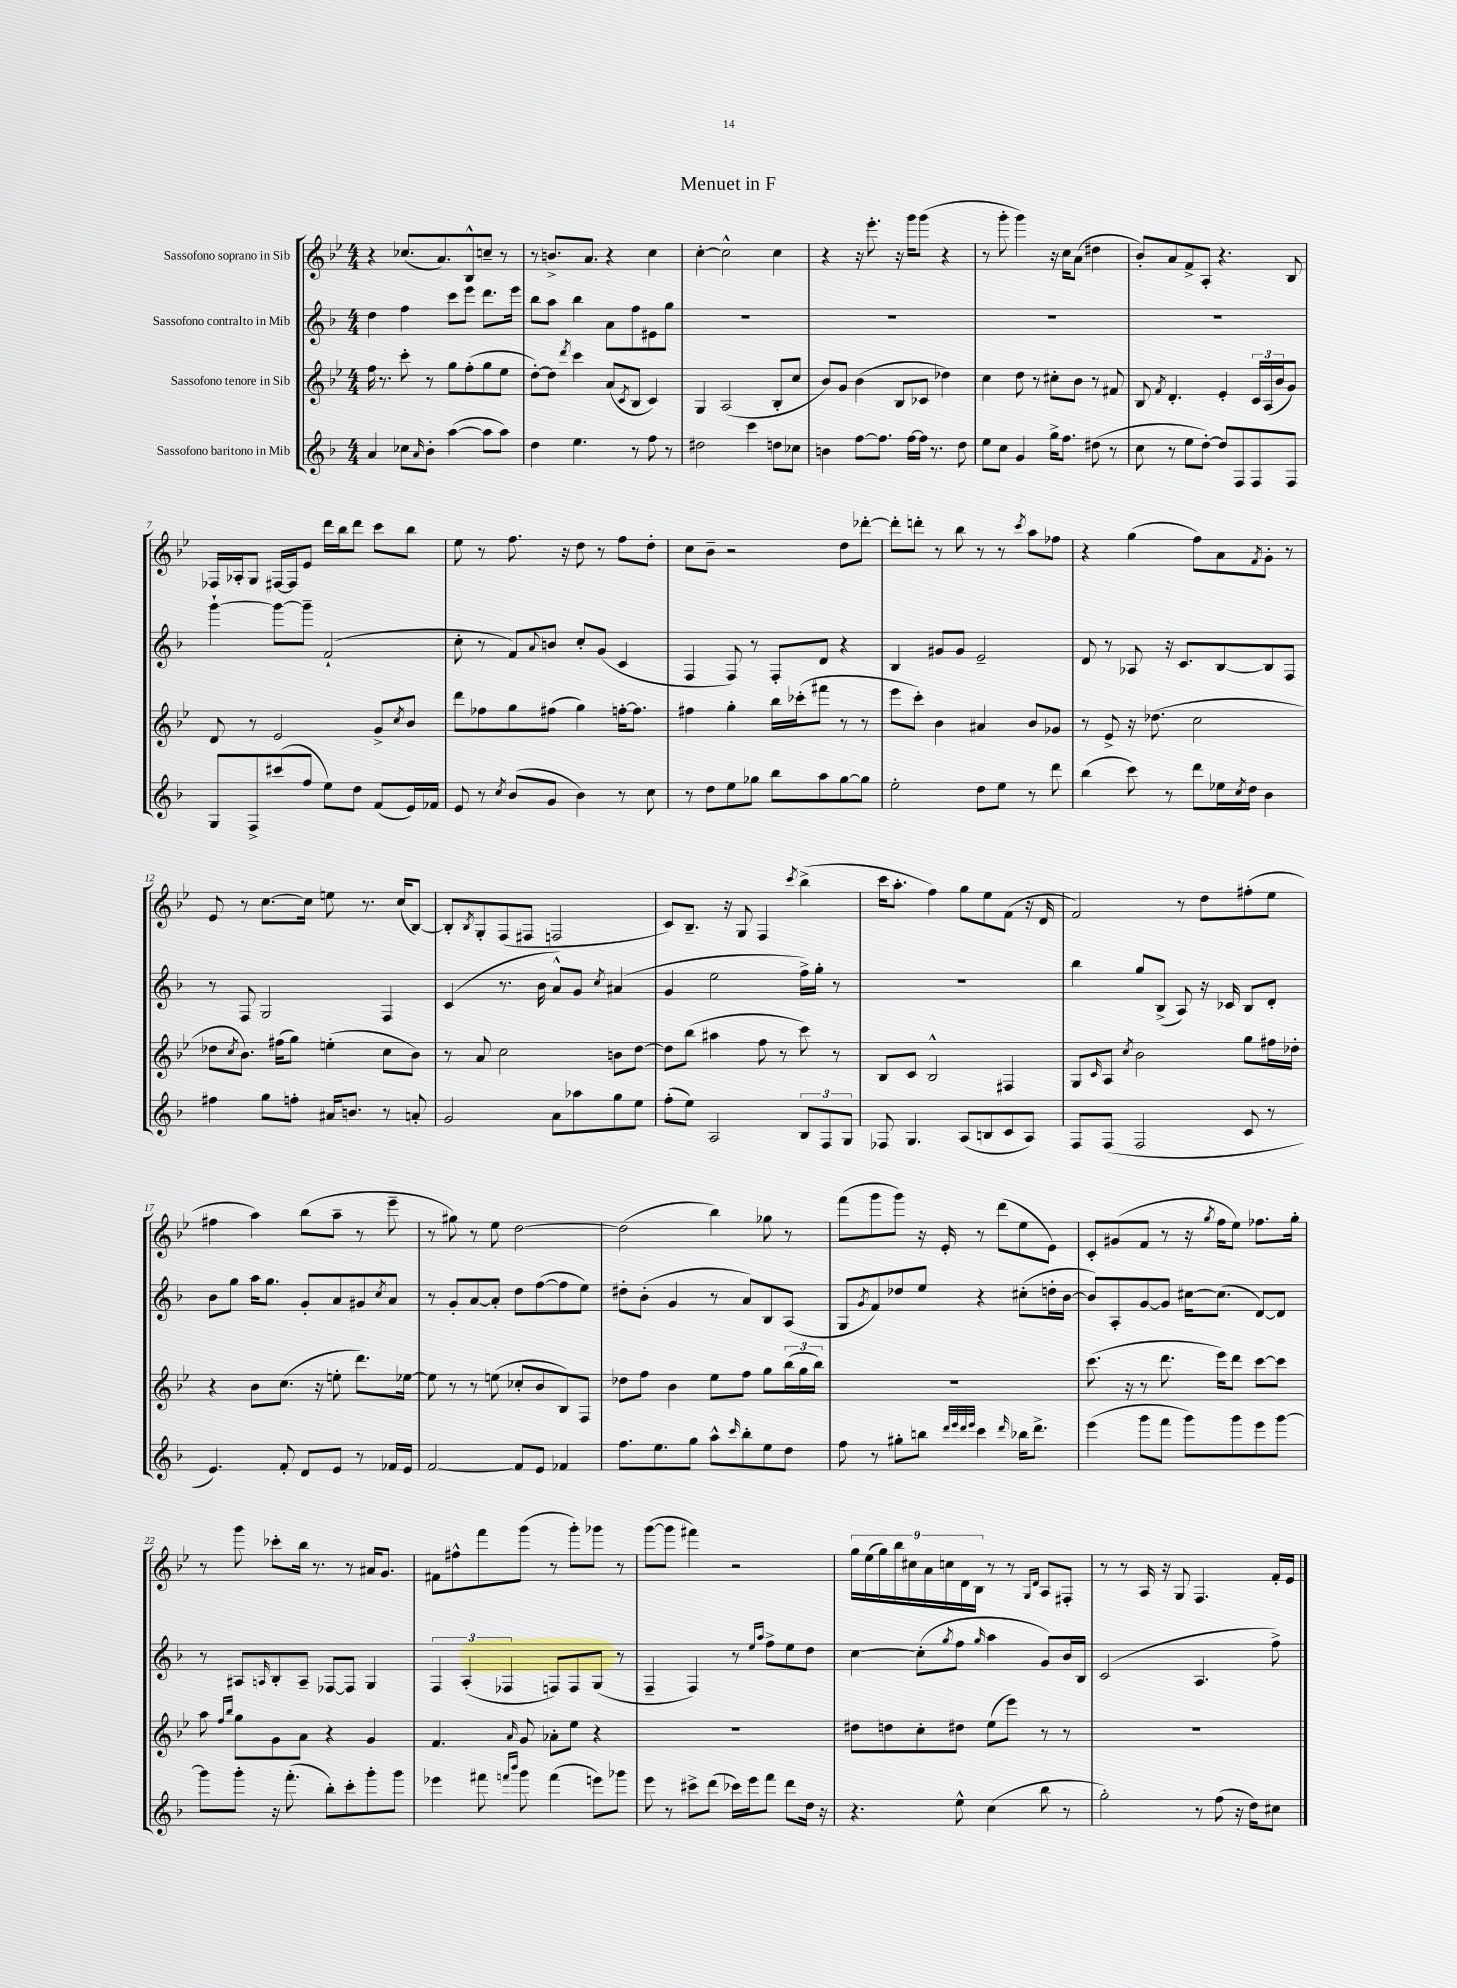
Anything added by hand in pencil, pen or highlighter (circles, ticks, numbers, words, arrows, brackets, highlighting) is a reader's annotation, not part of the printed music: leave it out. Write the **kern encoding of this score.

**kern	**kern	**kern	**kern
*staff4	*staff3	*staff2	*staff1
*clefG2	*clefG2	*clefG2	*clefG2
*k[b-]	*k[b-e-]	*k[b-]	*k[b-e-]
*M4/4	*M4/4	*M4/4	*M4/4
4a	16ff	4dd	4r
.	8.r	.	.
8cc-	8ccc'	4ff	(8.cc-
16qqa	.	.	.
8b-'	8r	.	.
.	.	.	8.a)
([4aa	8gg	8ccc	.
.	(8ff'	8eee	8B-^^
8aa]	8gg	8.ddd	8cc~
8aa)	8ee-	.	8r
.	.	16eee	.
=	=	=	=
4dd	[8dd')	8bb-	8r
.	8dd]	8aa	8.b^
.	8qddd	.	.
4.ee	4ccc	4bb-	.
.	.	.	8.a
.	(8a	8a	4r
.	8qc	.	.
8r	8B-	8ff	.
8ff	4c)	8e#	4cc
8r	.	8gg	.
=	=	=	=
2dd#	4G	1r	[4cc'
.	(2A	.	2cc^^]
4ccc	.	.	.
8dd	8B-'	.	4cc
8cc-	8cc	.	.
=	=	=	=
4b	8b-)	1r	4r
.	8g	.	.
[8ff	(4b-	.	16r
.	.	.	8.eee-'
8.ff]	.	.	.
.	8B-	.	16r
[16ff	.	.	16ggg
16ff]	8c-	.	(8ggg
8.r	.	.	.
.	4dd-)	.	4r
8dd	.	.	.
=	=	=	=
8ee	4cc	1r	8r
8cc	.	.	8ggg'
4g	8dd	.	4ggg)
.	8r	.	.
16gg^	8cc#'	.	16r
8.ff	.	.	16cc
.	8b-	.	(8a
(8dd#	8r	.	4dd#
8r	8f#	.	.
=	=	=	=
8cc	8B-	1r	8b-')
.	8qf	.	.
8r	4.d'	.	8a
8ee	.	.	8f^
[8dd')	.	.	8A'
8dd]	4e-'	.	4.r
8F	.	.	.
8F	24c	.	.
.	(24A	.	.
.	24b-	.	.
8F	8g)	.	8B-
=	=	=	=
8G	8d	[4ggg`	16F-
.	.	.	16A-'
8F^	8r	.	8G
(8ccc#	2e-	8ggg_	[16F#
.	.	.	16F#]
8ff	.	8ggg~]	8e-
8ee)	.	(2f`	16ddd
.	.	.	16bb-
8dd	.	.	8ddd
(8f	8g^	.	8ccc
.	8qcc	.	.
16e)	8b-	.	8bb-
16f-	.	.	.
=	=	=	=
8e	8ddd	8cc'	8ee-
8r	8ff-	8r	8r
8qcc	.	.	.
(8b-	8gg	8f)	8.ff
.	.	8qqa	.
8g	(8ff#	8b	.
.	.	.	16r
4b-)	4gg)	8cc'	8dd
.	.	(8g	8r
8r	[16ff'	4c	8ff
.	8.ff]	.	.
8cc	.	.	8dd'
=	=	=	=
8r	4ff#	4F	8cc
8dd	.	.	8b-~
8ee	4gg'	8F)	2r
8gg-	.	8r	.
8bb-	16bb-	8F'	.
.	(16ccc-'	.	.
8aa	8fff#	8d	.
[8gg-	8r	4r	8dd
8gg-]	8r	.	[8ddd-'
=	=	=	=
2ee'	8eee-	4B-	8ddd-']
.	8ccc')	.	8ddd'
.	4b-	8g#	8r
.	.	8g#	8bb-
8dd	4a#	2e~	8r
8ee	.	.	8r
.	.	.	8qccc
8r	8b-	.	8aa
8ddd	8g-	.	8ff-
=	=	=	=
(4bb-	8r	8d	4r
.	8e-^	8r	.
8ccc)	16r	8A-	(4gg
.	(8.dd-	.	.
8r	.	16r	.
.	.	8.c	.
8ddd	2cc	.	8ff)
16ee-	.	[8B-	8a
8qcc	.	.	.
16dd	.	.	.
.	.	.	8qf
4b-	.	8B-]	8g'
.	.	8F	8r
=	=	=	=
4ff#	8dd-	8r	8e-
.	8qcc	.	.
.	8.b-)	8F	8r
8gg	.	2G	[8.cc
.	(16ff#	.	.
8ff'	8gg)	.	.
.	.	.	16cc]
16a#	(4ee'	.	8ee
8.b	.	.	.
.	.	.	8.r
8r	8cc	4F	.
.	.	.	(16cc
8a'	8b-)	.	[8B-)
=	=	=	=
2g	8r	(4c	8B-']
.	.	.	8qB-
.	8a	.	8G'
.	2cc	8.r	(8F
.	.	.	8F#
.	.	16b-	.
8a	.	8a^^)	2F
8aa-	.	8g	.
.	.	8qcc	.
8gg	8b	(4a#	.
8ee	[8dd	.	.
=	=	=	=
(8ff'	8dd]	4g	8c)
8ee)	(8bb-	.	8.B-~
2A	4aa#	2ee	.
.	.	.	16r
.	.	.	8G
.	8ff	.	4F
.	8r	.	.
.	.	.	8qccc
12B-	8ccc)	16ff^)	(4bb-^
.	.	16gg'	.
12F	.	.	.
.	8r	8r	.
12G	.	.	.
=	=	=	=
8F-	8B-	1r	16ccc
.	.	.	8.aa'
4.G	8c	.	.
.	2B-^^	.	4ff)
(8A	.	.	8gg
8B	.	.	8ee-
8c	4F#	.	(8f
8A)	.	.	16r
.	.	.	16d
=	=	=	=
8F	8G	4bb-	2f)
.	16qqc	.	.
(8F	8A	.	.
.	8qcc	.	.
2F	2b-	8gg	.
.	.	(8B-^	.
.	.	8A)	8r
.	.	16r	8dd
.	.	16c-	.
8c	8gg	8B-	(8ff#'
8r	16ff#	8d'	8ee-
.	16dd-'	.	.
=	=	=	=
4.e)	4r	8b-	4ff#
.	.	8gg	.
.	8b-	16aa	4aa)
.	.	8.gg	.
8f'	(8.cc	.	.
8d	.	8g'	(8bb-
.	16r	.	.
8e	8ee'	8a	8aa~
8r	8.ddd)	8g#	8r
.	.	8qcc	.
16f-	.	8a	8eee-~
16e	[16ee-	.	.
=	=	=	=
[2f	8ee-]	8r	8r
.	8r	8g'	8gg#)
.	8r	[8a	8r
.	(8ee	8a']	8ee-
8f]	8cc-'	8dd	[2dd
8e	8b-	([8ff	.
4f-	8B-)	8ff]	.
.	8F	8ee)	.
=	=	=	=
8.ff	8dd-	8dd#'	(2dd]
.	8ff	(8b-'	.
8.ee	.	.	.
.	4b-	4g	.
8gg	.	.	.
8aa^^	8ee-	8r	4bb-)
16qqccc	.	.	.
8bb-'	8ff	8a)	.
8ee	8gg	8B-	8gg-
8dd	(24bb-	(8A	8r
.	24gg	.	.
.	24bb-)	.	.
=	=	=	=
8ff	1r	8G	(8fff
.	.	8qg	.
8r	.	8f)	8ggg
8gg#'	.	8dd-	8ggg)
8bb	.	8ee	16r
.	.	.	16e-'
32qqddd	.	.	.
32qqeee	.	.	.
32qqddd	.	.	.
32qqeee	.	.	.
4ccc	.	4r	8r
.	.	.	(8ddd
16qqddd	.	.	.
16bb-	.	(8cc#'	8ee-
8.ddd^	.	.	.
.	.	16dd'	8e-)
.	.	[16b-	.
=	=	=	=
(4eee	(8.ccc	8b-])	8c'
.	.	8A'	(8g#
.	16r	.	.
8ggg	8r	[8g	8f
8fff	8.ddd	8g]	8r
8ggg)	.	[16cc#	16r
.	.	.	8qgg
.	16eee-)	(8.cc#]	16ff
8ggg	8ddd	.	8ee-)
8eee	[8ccc	[8d)	8.ff-
[8ggg	8ccc]	8d]	.
.	.	.	16gg'
=	=	=	=
8ggg]	8aa	8r	8r
.	16qqff	.	.
.	16qqbb-	.	.
8ggg'	8gg	8A#	8ggg
.	.	16qqA	.
16r	8g	8B-'	8ccc-'
(8.fff'	.	.	.
.	8a	8A~	16bb-
.	.	.	8.r
8bb-')	4r	[8F-	.
8ccc'	.	8F-]	8r
8ggg'	4g	4G	16a#
.	.	.	8.g
8ggg	.	.	.
=	=	=	=
4eee-	4.f	6F	8f#
.	.	.	8ff#^^
.	.	(6A'	.
8fff#	.	.	8fff
.	.	6F-	.
16qqfff	.	.	.
16qqbbb-	16qqa	.	.
8ggg	8g	.	(8ggg
(4fff	8a-'	8F)	8r
.	8ee-	8F	8ggg')
8eee)	4r	(8G	8ggg-
8ggg-	.	8r	8r
=	=	=	=
8eee	1r	4F~	([8ggg
8r	.	.	8ggg]
8ccc#^	.	4F)	4fff#)
(8ddd	.	.	.
16ccc-)	.	8r	2r
16eee	.	.	.
.	.	16qqee	.
.	.	16qqaa	.
8fff	.	8ff^	.
8ddd	.	8ee	.
16dd	.	8dd	.
16r	.	.	.
=	=	=	=
4.r	8dd#	[4cc	18gg
.	.	.	(18ee-
.	.	.	18gg)
.	8dd	.	.
.	.	.	18bb-
.	.	.	18cc#
.	8cc'	(8cc']	.
.	.	.	18a
.	.	.	18cc
.	.	8qgg	.
8ee^^	8dd#	8ff	.
.	.	.	18d
.	.	.	18B-
.	.	16qqgg	.
(4cc	(8ee-	4aa	8r
.	8eee-)	.	8r
.	.	.	16qqG
.	.	.	16qqd
8bb-	8r	8g)	8A
8r	8r	16b-	8F#'
.	.	16B-	.
=	=	=	=
2gg')	1r	(2c	8r
.	.	.	8r
.	.	.	16A
.	.	.	16r
.	.	.	8G
8r	.	4.A	4.F
(8ff	.	.	.
16r	.	.	.
16dd)	.	.	.
8cc#	.	8ff^)	16f'
.	.	.	16e-
==	==	==	==
*-	*-	*-	*-
